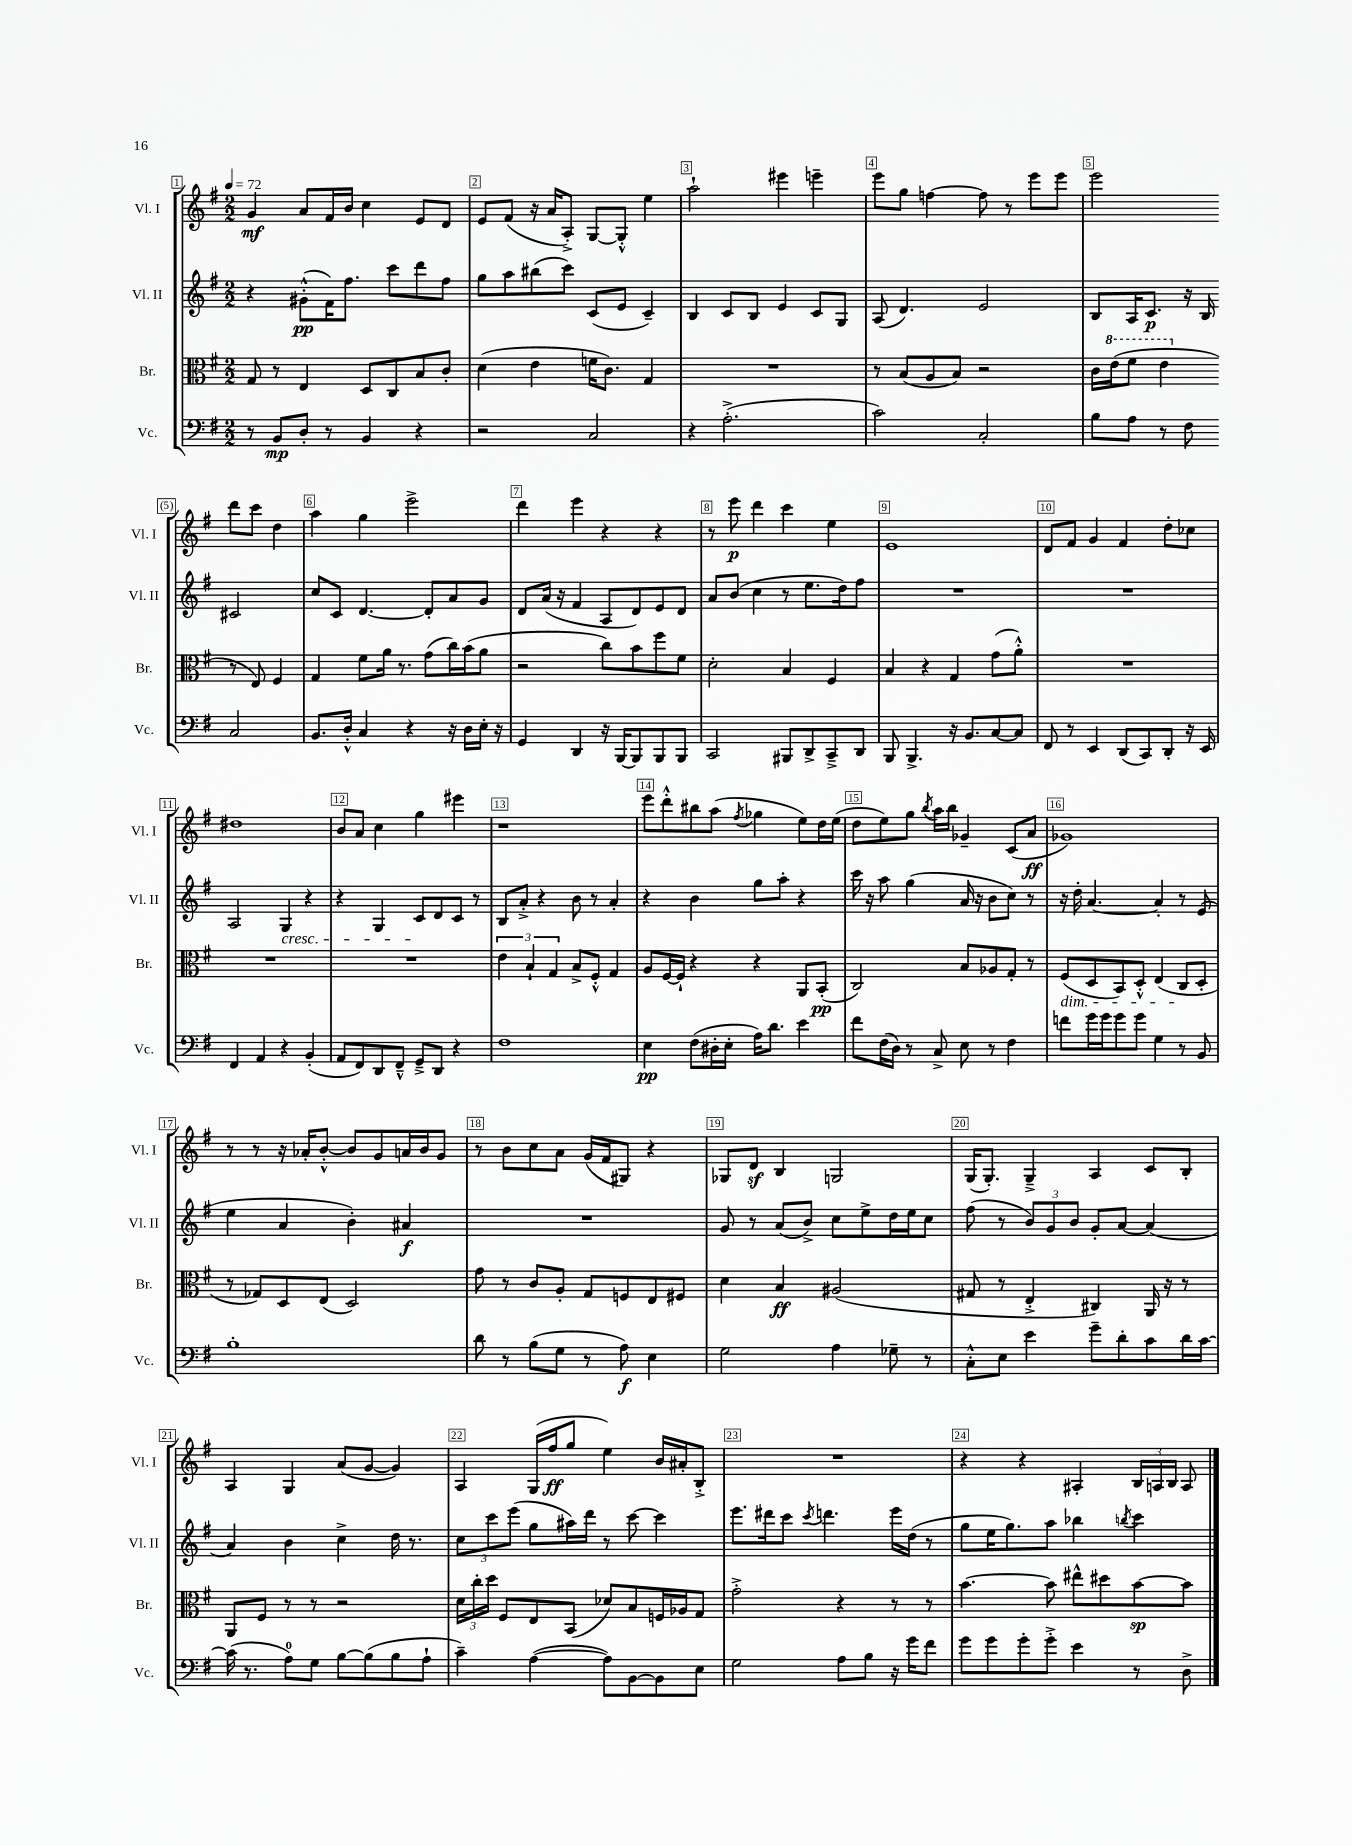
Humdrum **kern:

**kern	**dynam	**kern	**dynam	**kern	**dynam	**kern	**dynam
*part4	*part4	*part3	*part3	*part2	*part2	*part1	*part1
*staff4	*staff4	*staff3	*staff3	*staff2	*staff2	*staff1	*staff1
*I"Vc.	*	*I"Br.	*	*I"Vl. II	*	*I"Vl. I	*
*I'Vc.	*	*I'Br.	*	*I'Vl. II	*	*I'Vl. I	*
*clefF4	*	*clefC3	*	*clefG2	*	*clefG2	*
*k[f#]	*	*k[f#]	*	*k[f#]	*	*k[f#]	*
*M2/2	*	*M2/2	*	*M2/2	*	*M2/2	*
*MM72	*	*MM72	*	*MM72	*	*MM72	*
=1	=1	=1	=1	=1	=1	=1	=1
8r	.	8G/	.	4r	.	4g/	mf
8BB/L	mp	8r	.	.	.	.	.
8D'/J	.	4E/	.	(8g#X'^^\L	pp	8a/L	.
8r	.	.	.	16f#\K)	.	16f#/L	.
.	.	.	.	8.ff#\J	.	16b/JJ	.
4BB/	.	8D/L	.	.	.	4cc\	.
.	.	8C/	.	8ccc\L	.	.	.
4r	.	8B/	.	8ddd\	.	8e/L	.
.	.	8c'/J	.	8ff#\J	.	8d/J	.
=2	=2	=2	=2	=2	=2	=2	=2
2r	.	(4d\	.	8gg\L	.	8e/L	.
.	.	.	.	8aa\	.	(8f#/J	.
.	.	4e\	.	(8bb#X\	.	16r	.
.	.	.	.	.	.	16a/KL	.
.	.	.	.	8ccc\J)	.	8A'^/J)	.
2C/	.	16fn\KL	.	(8c/L	.	[8G/L	.
.	.	8.c\J)	.	.	.	.	.
.	.	.	.	8e/J	.	8G'^^/J]	.
.	.	4G/	.	4c~/)	.	4ee\	.
=3	=3	=3	=3	=3	=3	=3	=3
4r	.	1r	.	4B/	.	2aa`\	.
(2.A'^\	.	.	.	8c/L	.	.	.
.	.	.	.	8B/J	.	.	.
.	.	.	.	4e/	.	4eee#X\	.
.	.	.	.	8c/L	.	4eeen~\	.
.	.	.	.	8G/J	.	.	.
=4	=4	=4	=4	=4	=4	=4	=4
2c\)	.	8r	.	(8A/	.	8eee\L	.
.	.	(8B/L	.	4.d/)	.	8gg\J	.
.	.	8A/	.	.	.	[4ffn\	.
.	.	8B/J)	.	.	.	.	.
2C'/	.	2r	.	2e/	.	8ff\]	.
.	.	.	.	.	.	8r	.
.	.	.	.	.	.	8eee\L	.
.	.	.	.	.	.	8eee\J	.
=5	=5	=5	=5	=5	=5	=5	=5
8B\L	.	16c\LL	.	8B/L	.	2eee\	.
*	*	*8va	*	*	*	*	*
.	.	(16ee\J	.	.	.	.	.
8A\J	.	8ff#\J	.	16A/K	.	.	.
.	.	.	.	8.c/J	p	.	.
8r	.	4ee\	.	.	.	.	.
8F#\	.	.	.	16r	.	.	.
.	.	.	.	16B/	.	.	.
*	*	*X8va	*	*	*	*	*
2C/	.	8r	.	2c#X/	.	8ddd\L	.
.	.	8E/)	.	.	.	8ccc\J	.
.	.	4F#/	.	.	.	4dd\	.
!!LO:LB:g=z
=6	=6	=6	=6	=6	=6	=6	=6
8.BB/L	.	4G/	.	8cc/L	.	4aa\	.
.	.	.	.	8c/J	.	.	.
16D'^^/Jk	.	.	.	.	.	.	.
4C/	.	8f#\L	.	[4.d/	.	4gg\	.
.	.	16a\Jk	.	.	.	.	.
.	.	8.r	.	.	.	.	.
4r	.	.	.	.	.	2eee^\	.
.	.	(8g\L	.	8d'/L]	.	.	.
16r	.	16cc\L)	.	8a/	.	.	.
16D\LL	.	(16b\J	.	.	.	.	.
16E'\JJ	.	8a\J	.	8g/J	.	.	.
16r	.	.	.	.	.	.	.
=7	=7	=7	=7	=7	=7	=7	=7
4GG/	.	2r	.	8d/L	.	4ddd\	.
.	.	.	.	(16a/Jk	.	.	.
.	.	.	.	16r	.	.	.
4DD/	.	.	.	4f#/	.	4eee\	.
16r	.	8cc\L)	.	8A/L	.	4r	.
[16BBB/KL	.	.	.	.	.	.	.
8BBB/]	.	8b\	.	8d/)	.	.	.
8BBB/	.	8ff#\	.	8e/	.	4r	.
8BBB/J	.	8f#\J	.	8d/J	.	.	.
=8	=8	=8	=8	=8	=8	=8	=8
2CC/	.	2d'\	.	8a/L	.	8r	.
.	.	.	.	(8b/J	.	8eee\	p
.	.	.	.	4cc\	.	4ddd\	.
8BBB#X/L	.	4B/	.	8r	.	4ccc\	.
8DD^/	.	.	.	8.ee\L	.	.	.
8CC~^/	.	4F#/	.	.	.	4ee\	.
.	.	.	.	16dd\k)	.	.	.
8DD/J	.	.	.	8ff#\J	.	.	.
=9	=9	=9	=9	=9	=9	=9	=9
8BBB/	.	4B/	.	1r	.	1e	.
4.BBB^/	.	.	.	.	.	.	.
.	.	4r	.	.	.	.	.
16r	.	4G/	.	.	.	.	.
8.BB/L	.	.	.	.	.	.	.
[8C/	.	(8g\L	.	.	.	.	.
8C/J]	.	8a'^^\J)	.	.	.	.	.
=10	=10	=10	=10	=10	=10	=10	=10
8FF#/	.	1r	.	1r	.	8d/L	.
8r	.	.	.	.	.	8f#/J	.
4EE/	.	.	.	.	.	4g/	.
(8DD/L	.	.	.	.	.	4f#/	.
8CC/)	.	.	.	.	.	.	.
8DD'/J	.	.	.	.	.	8dd'\L	.
16r	.	.	.	.	.	8cc-X\J	.
16EE/	.	.	.	.	.	.	.
!!LO:LB:g=z
=11	=11	=11	=11	=11	=11	=11	=11
4FF#/	.	1r	.	2A/	.	1dd#X	.
4AA/	.	.	.	.	.	.	.
!	!	!	!	!LO:TX:b:i:t=cresc.	!	!	!
4r	.	.	.	4G/	.	.	.
(4BB'/	.	.	.	4r	.	.	.
=12	=12	=12	=12	=12	=12	=12	=12
8AA/L	.	1r	.	4r	.	8b/L	.
8FF#/)	.	.	.	.	.	8a/J	.
8DD/	.	.	.	4G/	.	4cc\	.
8FF#~^^/J	.	.	.	.	.	.	.
8GG~^/L	.	.	.	8c/L	.	4gg\	.
8DD/J	.	.	.	8d/	.	.	.
4r	.	.	.	8c/J	.	4eee#X\	.
.	.	.	.	8r	.	.	.
=13	=13	=13	=13	=13	=13	=13	=13
1F#	.	6e\	.	8B/L	.	1r	.
.	.	.	.	8a'^/J	.	.	.
.	.	6B`/	.	.	.	.	.
.	.	.	.	4r	.	.	.
.	.	6G/	.	.	.	.	.
.	.	8B^/L	.	8b\	.	.	.
.	.	8F#'^^/J	.	8r	.	.	.
.	.	4G/	.	4a'/	.	.	.
=14	=14	=14	=14	=14	=14	=14	=14
4E\	pp	8A/L	.	4r	.	8eee\L	.
.	.	[16F#/L	.	.	.	8ddd'^^\	.
.	.	16F#`/JJ]	.	.	.	.	.
(8F#\L	.	4r	.	4b\	.	8bb#X\	.
16D#X'\L	.	.	.	.	.	(8aa\J	.
16E'\JJ	.	.	.	.	.	.	.
.	.	.	.	.	.	8qff#/	.
16A\KL)	.	4r	.	8gg\L	.	4gg-X\	.
8.d\J	.	.	.	.	.	.	.
.	.	.	.	8aa'\J	.	.	.
4e\	.	8AA/L	.	4r	.	8ee\L)	.
.	.	(8BB'/J	pp	.	.	16dd\L	.
.	.	.	.	.	.	(16ee\JJ	.
=15	=15	=15	=15	=15	=15	=15	=15
8f#\L	.	2C/)	.	16ccc\	.	8dd\L	.
.	.	.	.	16r	.	.	.
(16F#\L	.	.	.	8aa\	.	8ee\)	.
16D\JJ)	.	.	.	.	.	.	.
8r	.	.	.	(4gg\	.	8gg\J	.
.	.	.	.	.	.	8qbb/	.
8C^/	.	.	.	.	.	16aa\LL	.
.	.	.	.	.	.	16bb\JJ	.
8E\	.	8B/L	.	16a/	.	4g-X~/	.
.	.	.	.	16r	.	.	.
8r	.	8A-X/	.	8b\L	.	.	.
4F#\	.	8G'/J	.	8cc\J)	.	(8c/L	.
.	.	8r	.	8r	.	8a/J	ff
=16	=16	=16	=16	=16	=16	=16	=16
!	!	!LO:TX:b:i:t=dim.	!	!	!	!	!
8fn\L	.	(8F#/L	.	16r	.	1g-X)	.
.	.	.	.	16dd'\	.	.	.
16g\L	.	8D/	.	[4.a/	.	.	.
16g\J	.	.	.	.	.	.	.
8g\	.	8BB/)	.	.	.	.	.
8g\J	.	8D'^^/J	.	.	.	.	.
4G\	.	(4E/	.	4a'/]	.	.	.
8r	.	8C/L	.	8r	.	.	.
8BB/	.	8D'/J	.	(8e/	.	.	.
!!LO:LB:g=z
=17	=17	=17	=17	=17	=17	=17	=17
1B'	.	8r	.	4ee\	.	8r	.
.	.	8G-X/L)	.	.	.	8r	.
.	.	8D/	.	4a/	.	16r	.
.	.	.	.	.	.	16a-X'/KL	.
.	.	(8E/J	.	.	.	[8b'^^/J	.
.	.	2D/)	.	4b'\)	.	8b/L]	.
.	.	.	.	.	.	8g/	.
.	.	.	.	4a#X/	f	16an/L	.
.	.	.	.	.	.	16b/J	.
.	.	.	.	.	.	8g/J	.
=18	=18	=18	=18	=18	=18	=18	=18
8d\	.	8g\	.	1r	.	8r	.
8r	.	8r	.	.	.	8b\L	.
(8B\L	.	8c/L	.	.	.	8cc\	.
8G\J	.	8A'/J	.	.	.	8a\J	.
8r	.	8G/L	.	.	.	(16g/LL	.
.	.	.	.	.	.	16f#/J	.
8A\)	f	8Fn/	.	.	.	8G#X/J)	.
4E\	.	8E/	.	.	.	4r	.
.	.	8F#X/J	.	.	.	.	.
=19	=19	=19	=19	=19	=19	=19	=19
2G\	.	4d\	.	8g/	.	8G-X/L	.
.	.	.	.	8r	.	8dz/J	.
.	.	4B/	ff	(8a/L	.	4B/	.
.	.	.	.	8b^/J)	.	.	.
4A\	.	(2A#X/	.	8cc\L	.	2Gn/	.
.	.	.	.	8ee^\	.	.	.
8G-X~\	.	.	.	16dd\L	.	.	.
.	.	.	.	16ee\J	.	.	.
8r	.	.	.	8cc\J	.	.	.
=20	=20	=20	=20	=20	=20	=20	=20
8C'^^\L	.	8G#X/	.	(8ff#\	.	(16G/KL	.
.	.	.	.	.	.	8.G'/J)	.
8E\J	.	8r	.	8r	.	.	.
4e\	.	4E'^/	.	12b/L)	.	4G~^/	.
.	.	.	.	12g/	.	.	.
.	.	.	.	12b/J	.	.	.
8g~\L	.	4C#X/)	.	8g'/L	.	4A/	.
8d'\	.	.	.	[8a/J	.	.	.
8c\	.	16AA/	.	(4a/]	.	8c/L	.
.	.	16r	.	.	.	.	.
16d\L	.	8r	.	.	.	8B'/J	.
[16c\JJ	.	.	.	.	.	.	.
!!LO:LB:g=z
=21	=21	=21	=21	=21	=21	=21	=21
(16c\]	.	8AA/L	.	4a/)	.	4A/	.
8.r	.	.	.	.	.	.	.
.	.	8F#/J	.	.	.	.	.
8A\L)	.	8r	.	4b\	.	4G/	.
8G\J	.	8r	.	.	.	.	.
[8B\L	.	2r	.	4cc^\	.	(8a/L	.
(8B\]	.	.	.	.	.	[8g/J	.
8B\	.	.	.	16dd\	.	4g/])	.
.	.	.	.	8.r	.	.	.
8A`\J	.	.	.	.	.	.	.
=22	=22	=22	=22	=22	=22	=22	=22
4c~\)	.	24d\LL	.	12cc\L	.	4A/	.
.	.	24cc'\	.	.	.	.	.
.	.	24dd\JJ	.	12ccc\	.	.	.
.	.	8F#/L	.	.	.	.	.
.	.	.	.	(12eee\J	.	.	.
([4A\	.	8E/	.	8gg\L	.	(16G/LL	.
.	.	.	.	.	.	16ff#/J	ff
.	.	(8BB/J	.	16aa#X\L)	.	8gg/J	.
.	.	.	.	16ddd\JJ	.	.	.
8A\L])	.	8d-X/L)	.	8r	.	4ee\)	.
[8BB\	.	8B/	.	[8ccc\	.	.	.
8BB\]	.	16Fn/L	.	4ccc\]	.	16b/LL	.
.	.	16A-X/J	.	.	.	16a#X'/J	.
8E\J	.	8G/J	.	.	.	8B'^/J	.
=23	=23	=23	=23	=23	=23	=23	=23
2G\	.	2g'^\	.	8.eee\L	.	1r	.
.	.	.	.	16ddd#X\k	.	.	.
.	.	.	.	8ccc\J	.	.	.
.	.	.	.	8qccc/	.	.	.
.	.	.	.	4.dddn\	.	.	.
8A\L	.	4r	.	.	.	.	.
8B\J	.	.	.	.	.	.	.
16r	.	8r	.	16eee\LL	.	.	.
16g\KL	.	.	.	(16dd\JJ	.	.	.
8f#\J	.	8r	.	8r	.	.	.
=24	=24	=24	=24	=24	=24	=24	=24
8g\L	.	[4.b\	.	8gg\L	.	4r	.
8g\	.	.	.	16ee\K	.	.	.
.	.	.	.	8.gg\)	.	.	.
8g'\	.	.	.	.	.	4r	.
8g'^\J	.	8b\]	.	8aa\J	.	.	.
4e\	.	8ee#X^^\L	.	4bb-X\	.	4A#X'/	.
.	.	8dd#X\	.	.	.	.	.
.	.	.	.	8qbbn/	.	.	.
8r	.	[8b\	sp	4ccc\	.	24B/LL	.
.	.	.	.	.	.	24An/	.
.	.	.	.	.	.	24B/JJ	.
8D^\	.	8b\J]	.	.	.	8A/	.
==	==	==	==	==	==	==	==
*-	*-	*-	*-	*-	*-	*-	*-
